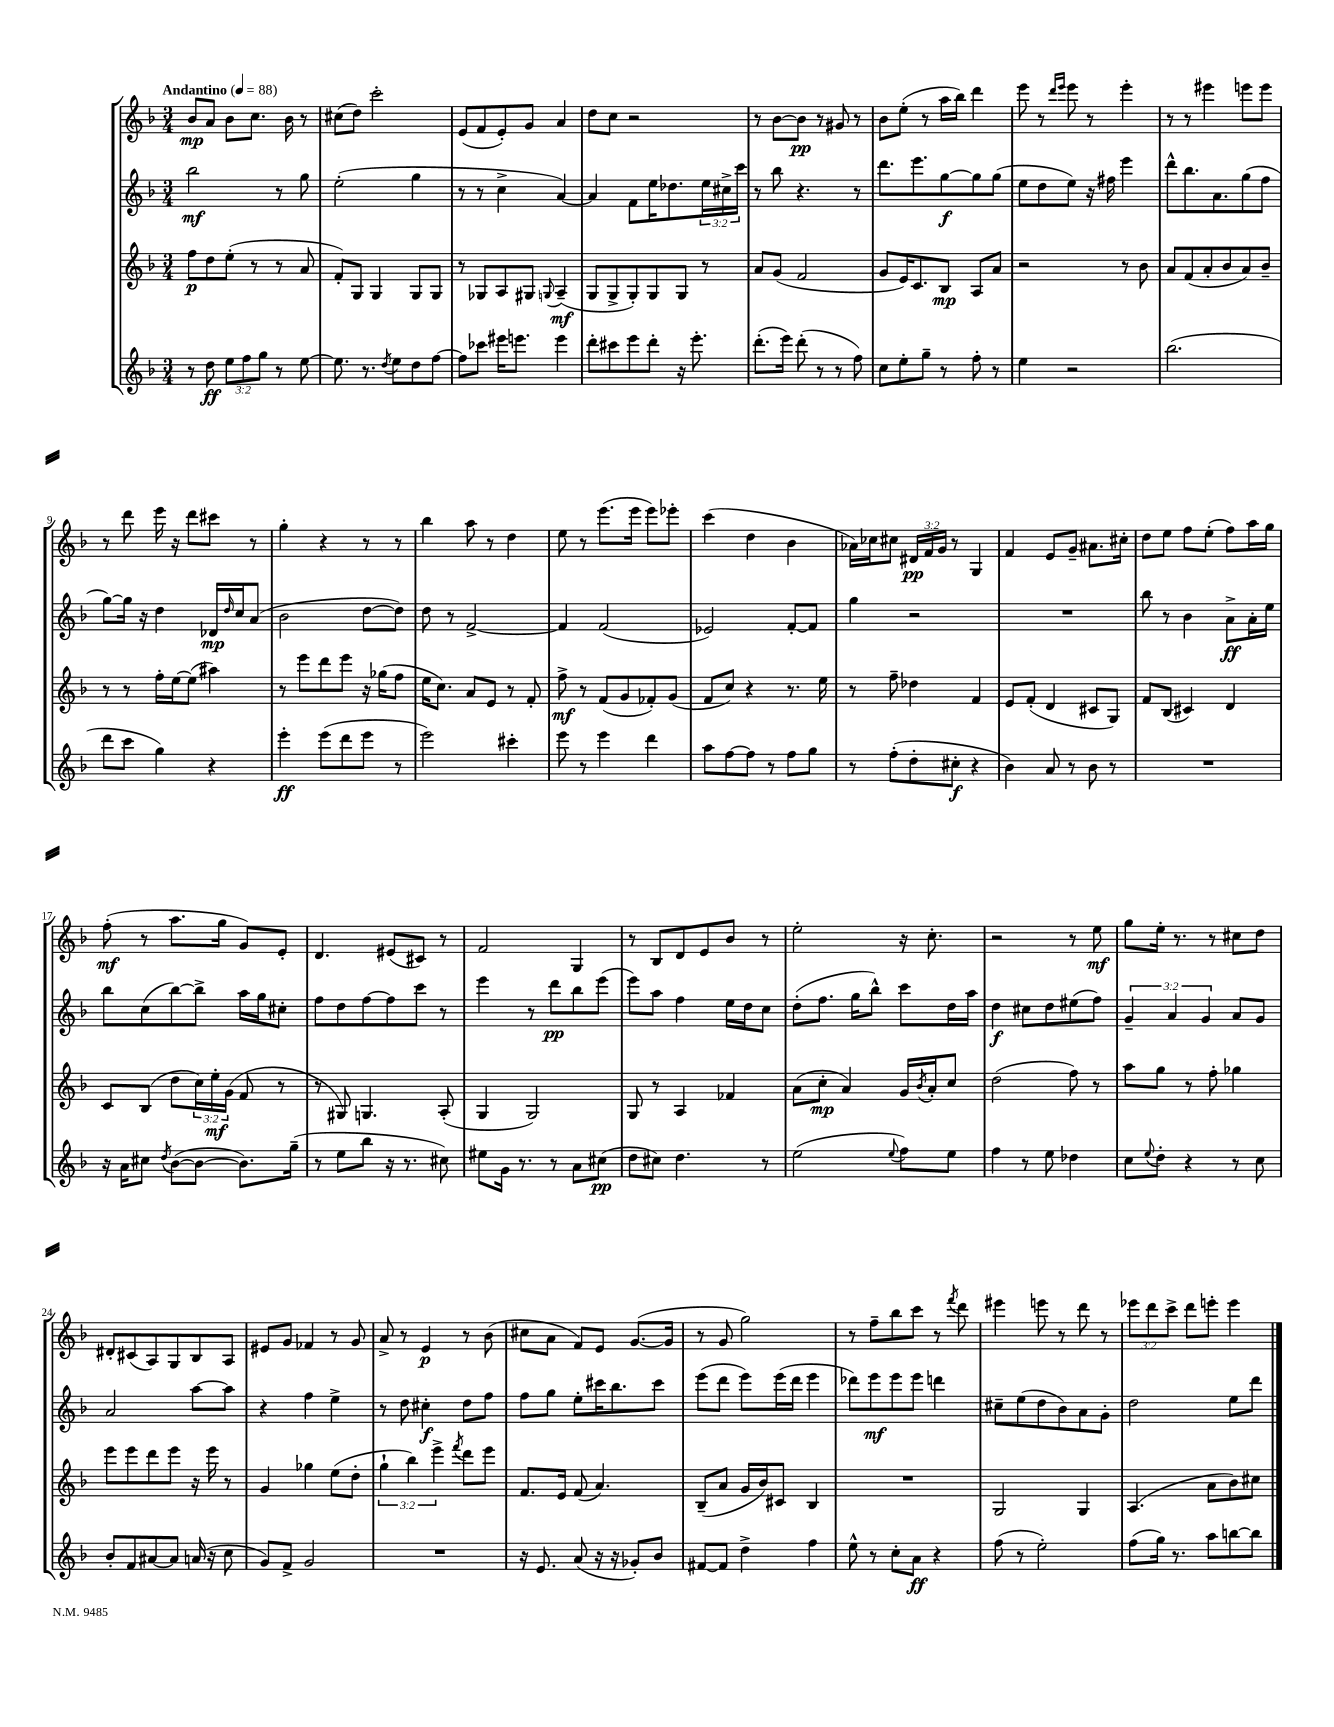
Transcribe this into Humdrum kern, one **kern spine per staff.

**kern	**kern	**kern	**kern
*staff4	*staff3	*staff2	*staff1
*clefG2	*clefG2	*clefG2	*clefG2
*k[b-]	*k[b-]	*k[b-]	*k[b-]
*M3/4	*M3/4	*M3/4	*M3/4
*MM88	*MM88	*MM88	*MM88
8r	8ff	2bb-	8b-
8dd	8dd	.	8a
12ee	(8ee'	.	8b-
12ff	.	.	.
.	8r	.	8.cc
12gg	.	.	.
8r	8r	8r	.
.	.	.	16b-
[8ee	8a	8gg	8r
=	=	=	=
8.ee]	8f')	(2ee'	(8cc#
.	8G	.	8dd)
8.r	.	.	.
.	4G	.	2ccc'
8qdd	.	.	.
8ee	.	.	.
8dd	8G	4gg	.
[8ff	8G	.	.
=	=	=	=
8ff]	8r	8r	(8e
8ccc-	8G-	8r	8f
16eee#	8A	4cc^	8e')
8.eee	.	.	.
.	8G#	.	8g
.	8qqG	.	.
4eee	(4A~	[4a)	4a
=	=	=	=
8ddd'	8G	4a]	8dd
8ccc#	8G^	.	8cc
8eee	8G')	8f	2r
8ddd'	8G	16ee	.
.	.	8.dd-	.
16r	8G	.	.
8.eee'	.	.	.
.	8r	24ee	.
.	.	24cc#^	.
.	.	24ccc	.
=	=	=	=
(8.ddd'	8a	8r	8r
.	(8g	8bb-	[8b-
16eee)	.	.	.
(8ddd'	2f	4.r	8b-]
8r	.	.	8r
8r	.	.	8g#
8ff)	.	8r	8r
=	=	=	=
8cc	8g	8.ddd	8b-
8ee'	16e)	.	(8ee'
.	8.c	8.eee	.
8gg~	.	.	8r
8r	8B-	[8gg	16aa
.	.	.	16bb-)
8ff'	8A	8gg]	4ddd
8r	8a	(8gg	.
=	=	=	=
4ee	2r	8ee	8eee
.	.	8dd	8r
.	.	.	16qqddd
.	.	.	16qqeee
2r	.	8ee)	8eee
.	.	16r	8r
.	.	16ff#	.
.	8r	4eee	4eee'
.	8b-	.	.
=	=	=	=
(2.bb-	8a	8ddd^^	8r
.	(8f	8.bb-	8r
.	8a'	.	4eee#
.	.	8.a	.
.	8b-	.	.
.	8a)	(8gg	8eee
.	8b-~	8ff	8eee
=	=	=	=
8ddd	8r	[8gg)	8r
8ccc	8r	16gg]	8ddd
.	.	16r	.
4gg)	16ff'	4dd	16eee
.	[16ee	.	16r
.	(8ee]	.	8ddd
4r	4aa#)	16d-	8ccc#
.	.	16qqdd	.
.	.	16cc	.
.	.	(8a	8r
=	=	=	=
4eee'	8r	2b-	4gg'
.	8eee	.	.
(8eee	8ddd	.	4r
8ddd	8eee	.	.
8eee	16r	[8dd	8r
.	(16gg-	.	.
8r	8ff	8dd])	8r
=	=	=	=
2eee)	16ee	8dd	4bb-
.	8.cc)	.	.
.	.	8r	.
.	8a	[2f^	8aa
.	8e	.	8r
4ccc#'	8r	.	4dd
.	8f'	.	.
=	=	=	=
8eee	8ff^	4f]	8ee
8r	8r	.	8r
4eee	(8f	(2f	(8.eee
.	8g	.	.
.	.	.	16eee
4ddd	8f-')	.	8eee)
.	(8g	.	8eee-'
=	=	=	=
8aa	8f	2e-)	(4ccc
[8ff	8cc)	.	.
8ff]	4r	.	4dd
8r	.	.	.
8ff	8.r	[8f'	4b-
8gg	.	8f]	.
.	16ee	.	.
=	=	=	=
8r	8r	4gg	16a-)
.	.	.	16cc-
(8ff'	8ff~	.	8cc#
8dd'	4dd-	2r	24d#
.	.	.	24f
.	.	.	24g
8cc#'	.	.	8r
4r	4f	.	4G
=	=	=	=
4b-)	8e	2.r	4f
.	(8f'	.	.
8a	4d	.	8e
8r	.	.	8g~
8b-	8c#	.	8.a#
8r	8G)	.	.
.	.	.	16cc#'
=	=	=	=
2.r	8f	8bb-	8dd
.	(8B-	8r	8ee
.	4c#)	4b-	8ff
.	.	.	(8ee'
.	4d	8a^	8ff)
.	.	16a'	16aa
.	.	16ee	16gg
=	=	=	=
16r	8c	8bb-	(8ff'
16a	.	.	.
8cc#	(8B-	(8cc	8r
8qdd	.	.	.
([8b-	8dd	[8bb-)	8.aa
8b-_	24cc)	8bb-^]	.
.	24ee'	.	.
.	.	.	16gg
.	(24g	.	.
8.b-])	8f	16aa	8g)
.	.	16gg	.
.	8r	8cc#'	8e'
(16gg~	.	.	.
=	=	=	=
8r	8r	8ff	4.d
8ee	8G#)	8dd	.
8bb-	4.G	[8ff	.
16r	.	8ff]	(8e#
8.r	.	.	.
.	.	8ccc	8c#)
8cc#)	(8A'	8r	8r
=	=	=	=
8ee#	4G	4eee	2f
16g	.	.	.
8.r	.	.	.
.	2G)	8r	.
8r	.	8ddd	.
8a	.	8bb-	4G
(8cc#	.	(8eee	.
=	=	=	=
8dd	8G	8eee)	8r
8cc#)	8r	8aa	8B-
4.dd	4A	4ff	8d
.	.	.	8e
.	4f-	16ee	8b-
.	.	16dd	.
8r	.	8cc	8r
=	=	=	=
(2ee	(8a	(8dd'	2ee'
.	8cc'	8.ff	.
.	4a)	.	.
.	.	16gg	.
.	.	8bb-^^)	.
8qqee	.	.	.
8ff)	16g	8ccc	16r
.	8qb-	.	.
.	16a'	.	8.cc'
8ee	8cc	16dd	.
.	.	16aa	.
=	=	=	=
4ff	(2dd	4dd	2r
8r	.	8cc#	.
8ee	.	8dd	.
4dd-	8ff)	(8ee#	8r
.	8r	8ff)	8ee
=	=	=	=
8cc	8aa	6g~	8gg
8qqee	.	.	.
8dd'	8gg	.	16ee'
.	.	6a	.
.	.	.	8.r
4r	8r	.	.
.	.	6g	.
.	8ff'	.	8r
8r	4gg-	8a	8cc#
8cc	.	8g	8dd
=	=	=	=
8b-'	8eee	2a	8d#'
8f	8eee	.	(8c#
[8a#	8ddd	.	8A)
8a#]	8eee	.	8G
(16a	16r	[8aa	8B-
16r	16eee	.	.
8cc	8r	8aa]	8A
=	=	=	=
8g)	4g	4r	8e#
8f^	.	.	8g
2g	4gg-	4ff	4f-
.	(8ee	4ee^	8r
.	8dd'	.	8g
=	=	=	=
2.r	6gg`	8r	8a^
.	.	8dd	8r
.	6bb-)	.	.
.	.	4cc#'	4e
.	6eee^	.	.
.	8qfff	.	.
.	8ddd	8dd	8r
.	8eee	8ff	(8b-
=	=	=	=
16r	8.f	8ff	8cc#
8.e	.	.	.
.	.	8gg	8a
.	16e	.	.
(8a	(8f	8ee'	8f)
16r	4.a)	16ccc#	8e
16r	.	8.bb-	.
8g-')	.	.	([8.g
8b-	.	8ccc#	.
.	.	.	16g]
=	=	=	=
[8f#	(8B-~	(8eee	8r
8f#]	8a	8ddd	8g
4dd^	16g	8eee)	2gg)
.	16b-)	.	.
.	8c#	(16eee	.
.	.	16ddd	.
4ff	4B-	4eee	.
=	=	=	=
8ee^^	2.r	8ddd-)	8r
8r	.	8eee	8ff~
8cc'	.	8eee	8bb-
8a	.	8eee	8ccc
4r	.	4ddd	8r
.	.	.	8qfff
.	.	.	8ddd
=	=	=	=
(8ff	2G	8cc#~	4eee#
8r	.	(8ee	.
2ee')	.	8dd	8eee
.	.	8b-)	8r
.	4G	8a	8ddd
.	.	8g'	8r
=	=	=	=
(8ff	(4.A	2dd	12eee-
.	.	.	12ddd
16gg)	.	.	.
.	.	.	12ccc^
8.r	.	.	.
.	.	.	8ddd
8aa	8a	.	8eee'
[8bb	8b-)	8ee	4eee
8bb]	8cc#	8ddd	.
==	==	==	==
*-	*-	*-	*-
